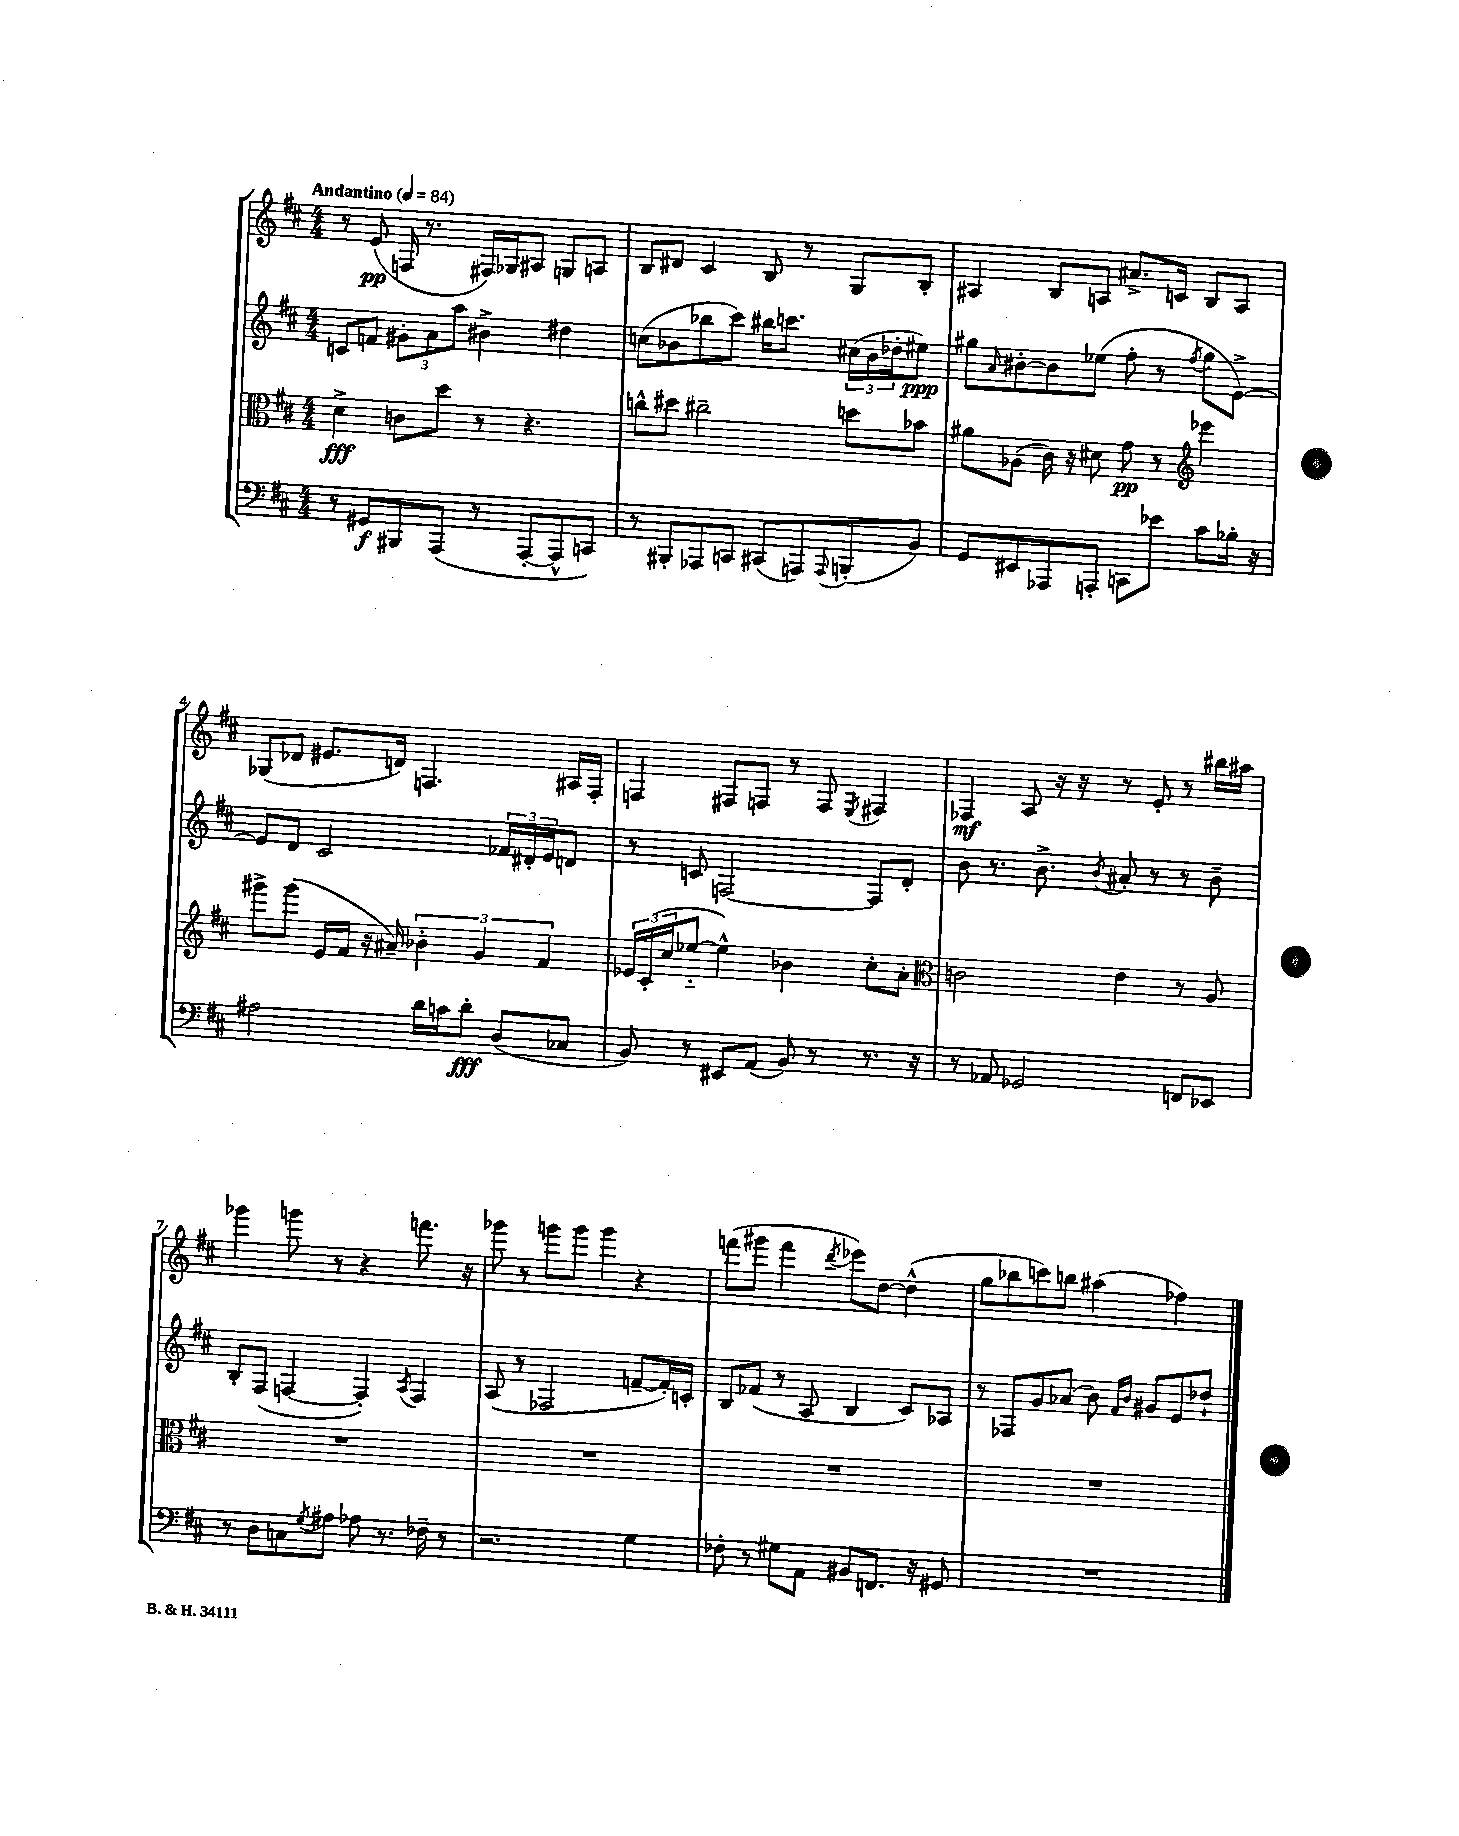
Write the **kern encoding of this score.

**kern	**kern	**kern	**kern
*staff4	*staff3	*staff2	*staff1
*clefF4	*clefC3	*clefG2	*clefG2
*k[f#c#]	*k[f#c#]	*k[f#c#]	*k[f#c#]
*M4/4	*M4/4	*M4/4	*M4/4
*MM84	*MM84	*MM84	*MM84
8r	4d^\	8c/L	8r
8GG#/L	.	8f/J	(8e/
8BBB#/	8c\L	12g#'\L	16F/
.	.	.	8.r
.	.	12a\	.
(8AAA/J	8dd\J	.	.
.	.	12aa\J	.
8r	8r	4b#^\	16F#/LL)
.	.	.	16G-/J
[8AAA'/L	4.r	.	8A#/J
8AAA^^/]	.	4dd#\	8G/L
8CC/J)	.	.	8A/J
=	=	=	=
8r	8cc^^\L	(8cc\L	8B/L
8BBB#'/L	8dd#\J	8b-\	8d#/J
8AAA-/	2cc#~\	8bb-\	4c#/
8CC/J	.	8ccc#\J)	.
(8CC#/L	.	16bb#\LK	8B/
.	.	8.ccc\J	.
8AAA/)	.	.	8r
8qqAAA/	.	.	.
(8BBB'/	8dd\L	(24cc#\LL	8G/L
.	.	24b-\	.
.	.	24dd-'\J	.
8BB/J)	8b-\J	8ee#\J)	8B'/J
=	=	=	=
8GG/L	8a#\L	8gg#\L	4A#/
.	.	16qqa/	.
8EE#/	(8A-\J	[8b#'\	.
8AAA-/	16c#\)	8b#\]	8B/L
.	16r	.	.
8AAA'/J	8d#\	(8ee-\J	8A/J
8CC\L	8g\	8ff#'\	8.a#^/L
8e-\J	8r	8r	.
.	.	.	16c/Jk
*	*clefG2	*	*
.	.	8qff#/	.
8c#\L	4eee-\	8gg#\L	8B/L
16B-'\Jk	.	[8e^\J)	8A/J
16r	.	.	.
=	=	=	=
2A#\	8ggg#^\L	8e/]L	(8G-/L
.	(8ggg#\J	8d/J	8d-/J
.	16e/LL	2c#/	8.e#/L
.	16f#/JJ	.	.
.	16r	.	.
.	16a#~/)	.	16d/Jk)
16d\LL	6b-'\	.	4.F/
16c\J	.	.	.
8d'\J	.	.	.
.	6g/	.	.
(8D/L	.	24f-/LL	.
.	.	24d#'/	.
.	6f#/	24e/J	.
8C-/J	.	8d/J	16A#/LL
.	.	.	16F'/JJ
=	=	=	=
8BB/)	24e-/LL	8r	4F/
.	(24c#'/	.	.
.	24cc#/J	.	.
8r	[8ee-'~/J	8c/	.
8EE#/L	4ee-^^\])	[2F/	8F#/L
(8AA/J	.	.	8F/J
8BB/)	4b-\	.	8r
8r	.	.	8F/
.	.	.	8qE/
8.r	8cc#'\L	8F/]L	4F#/
.	8a'\J	8d'/J	.
16r	.	.	.
=	=	=	=
*	*clefC3	*	*
8r	2c\	8b\	4F-/
8AA-/	.	8.r	.
2GG-/	.	.	8A/
.	.	8.b^\	.
.	.	.	16r
.	.	.	16r
.	.	8qb/	.
.	4e\	8a#'/	8r
.	.	8r	8e'/
8FF/L	8r	8r	8r
8EE-/J	8A/	8b~\	16bb#\LL
.	.	.	16aa#\JJ
=	=	=	=
8r	1r	8B'/L	4ggg-\
8D\L	.	(8F#/J	.
8C\	.	[4F/	8ggg\
8qG/	.	.	.
8A#\J	.	.	8r
8A-\	.	4F'/])	4r
8.r	.	.	.
.	.	8qA/	.
.	.	4F/	8.fff\
16F-~\	.	.	.
8r	.	.	.
.	.	.	16r
=	=	=	=
2.r	1r	(8A/	8ggg-\
.	.	8r	8r
.	.	2F-/	8ggg\L
.	.	.	8ggg\J
.	.	.	4ggg\
4G\	.	[8f~/L	4r
.	.	16f'/]L)	.
.	.	16c'/JJ	.
=	=	=	=
8F-'\	1r	8B/L	(8fff\L
8r	.	(8f-/J	8ggg#\J
8G#\L	.	8r	4fff\
8AA\J	.	8A/	.
.	.	.	8qddd/
8BB#/L	.	4B/	8eee-\L)
8.FF/J	.	.	[8dd\J
.	.	8c#/L)	(4dd^^\]
16r	.	.	.
8GG#/	.	8A-/J	.
=	=	=	=
1r	1r	8r	8gg\L
.	.	8F-/L	8bb-\
.	.	8g/	8ccc\)
.	.	(8a-/J	8bb\J
.	.	8b\)	(4aa#\
.	.	16qqf#/LL	.
.	.	16qqb/JJ	.
.	.	8g#/L	.
.	.	8e/	4ff-\)
.	.	8dd-`/J	.
==	==	==	==
*-	*-	*-	*-
